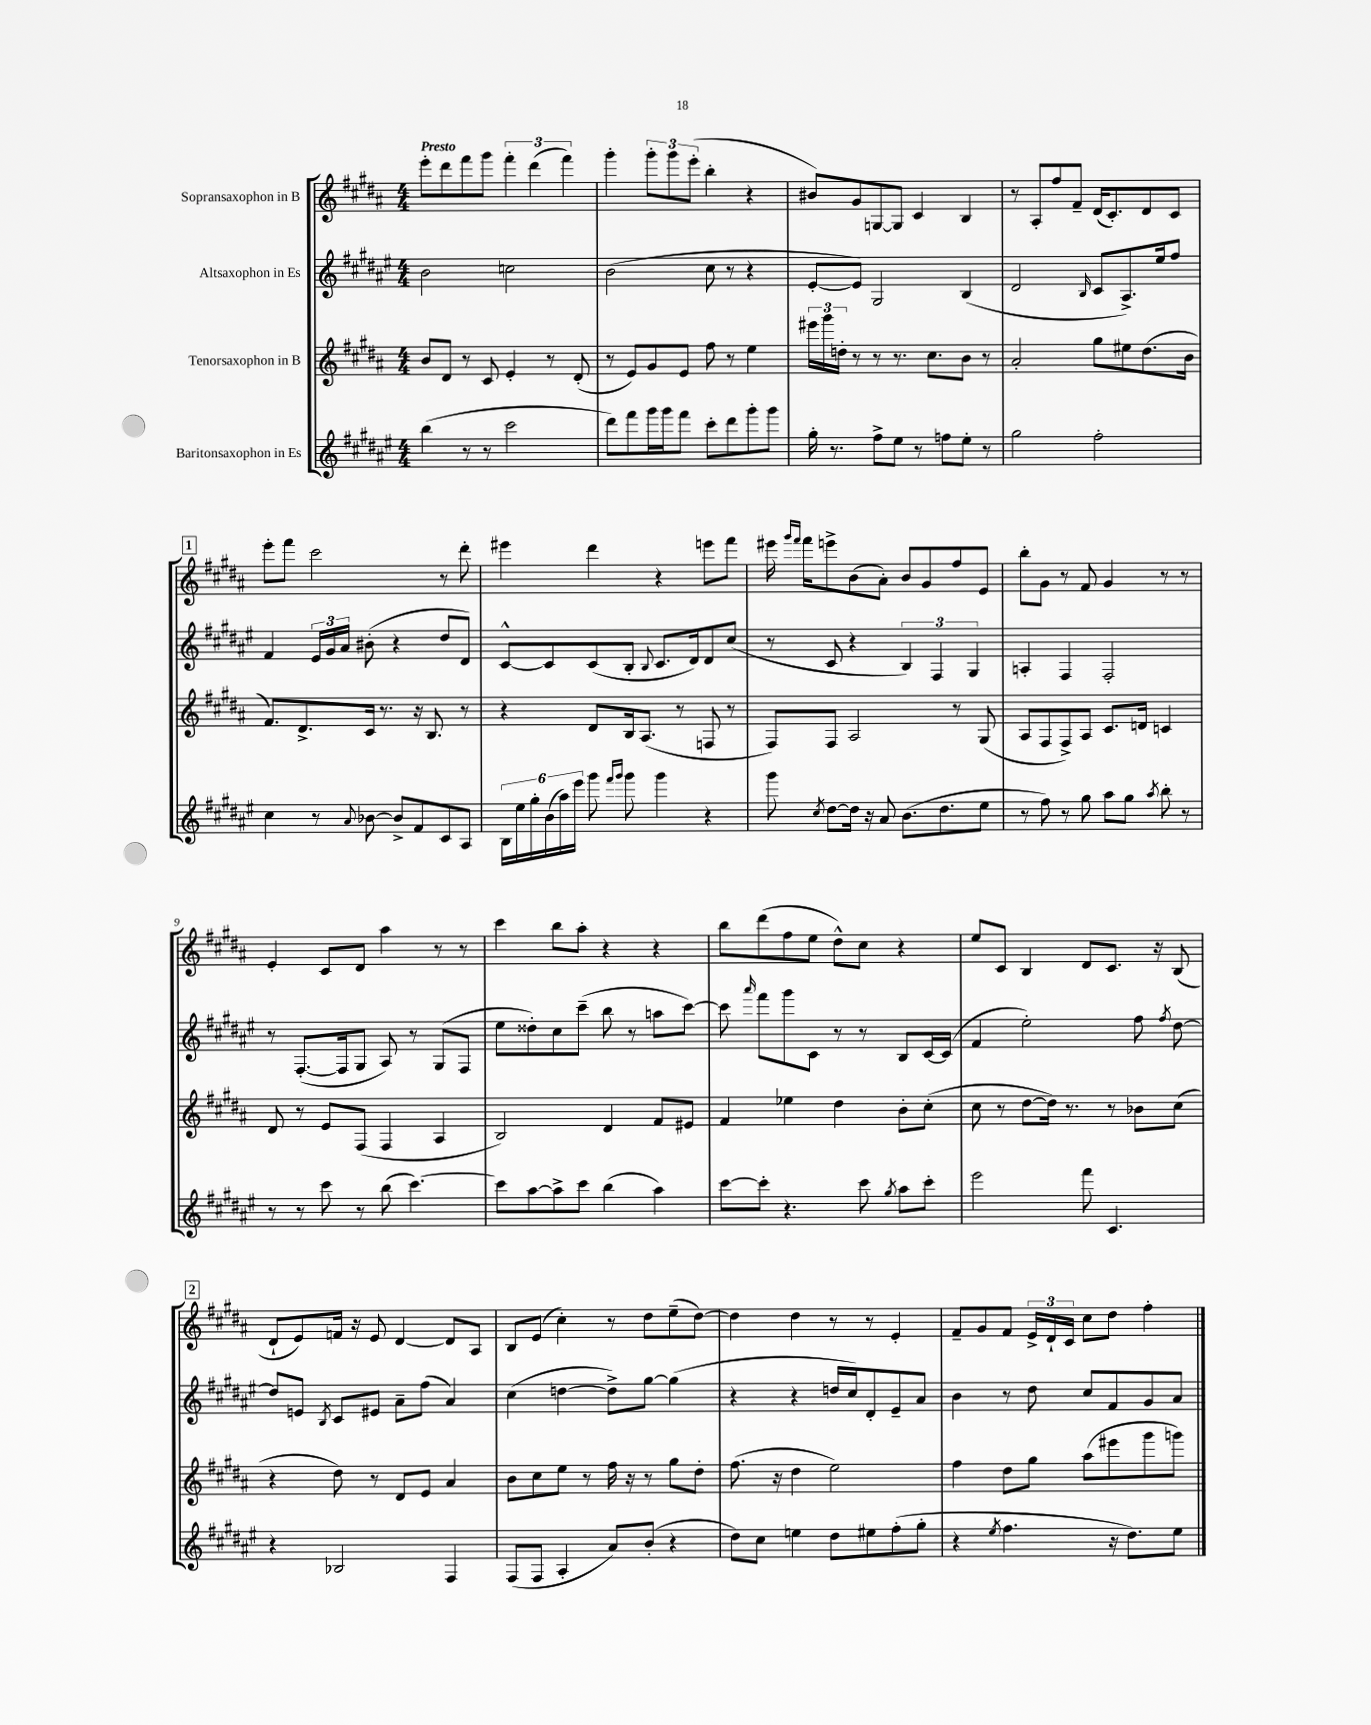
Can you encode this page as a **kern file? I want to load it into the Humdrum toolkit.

**kern	**kern	**kern	**kern
*part4	*part3	*part2	*part1
*staff4	*staff3	*staff2	*staff1
*I"Baritonsaxophon in Es	*I"Tenorsaxophon in B	*I"Altsaxophon in Es	*I"Sopransaxophon in B
*clefG2	*clefG2	*clefG2	*clefG2
*k[f#c#g#d#a#e#]	*k[f#c#g#d#a#]	*k[f#c#g#d#a#e#]	*k[f#c#g#d#a#]
*M4/4	*M4/4	*M4/4	*M4/4
=1	=1	=1	=1
!	!	!	!LO:TX:a:B:t=Presto
(4bb\	8b/L	2b\	8eee'\L
.	8d#/J	.	8ddd#\
8r	8r	.	8fff#\
8r	8c#/	.	8ggg#\J
2ccc#\	4e'/	2ccn\	6fff#'\
.	.	.	(6ddd#\
.	8r	.	.
.	.	.	6fff#\)
.	(8d#'/	.	.
=2	=2	=2	=2
8ddd#\L)	8r	(2b\	4ggg#'\
8fff#\	8e/L)	.	.
16ggg#\L	8g#/	.	12ggg#'\L
16ggg#\J	.	.	.
.	.	.	12ggg#\
8fff#\J	8e/J	.	.
.	.	.	(12eee'\J
8ccc#'\L	8ff#\	8cc#\	4bb'\
8ddd#\	8r	8r	.
8ggg#'\	4ee\	4r	4r
8ggg#\J	.	.	.
=3	=3	=3	=3
16gg#'\	24eee#X\LL	[8e#'/L	8b#X/L)
.	24ggg#\	.	.
8.r	.	.	.
.	24ddn'\JJ	.	.
.	8r	8e#/J])	8g#/
8ff#^\L	8r	2G#/	[8Gn/
8ee#\J	8.r	.	8G/J]
8r	.	.	4c#/
.	8.cc#\L	.	.
8ffn\L	.	.	.
8ee#'\J	8b\J	(4B/	4B/
8r	8r	.	.
=4	=4	=4	=4
2gg#\	2a#'/	2d#/	8r
.	.	.	8A#'/L
.	.	.	8ff#/
.	.	.	8f#~/J
.	.	16qqB/	.
2ff#'\	8gg#\L	8c#/L	(16d#/KL
.	.	.	8.c#'/)
.	8ee#X\	8.A#^/)	.
.	(8.dd#\	.	8d#/
.	.	16ee#/k	.
.	.	8ff#/J	8c#/J
.	16b\Jk	.	.
!!LO:LB:g=z
!!LO:REH:place=s1:t=1
=5	=5	=5	=5
4cc#\	8.f#/L)	4f#/	8eee'\L
.	.	.	8fff#\J
.	8.d#^/	.	.
8r	.	24e#/LL	2ccc#\
.	.	24g#/	.
.	.	24a#/JJ	.
8qqa#/	.	.	.
[8b-X\	16c#/Jk	(8b#X'\	.
.	8.r	.	.
8b-^/L]	.	4r	.
8f#/	16r	.	.
.	8.B/	.	.
8c#/	.	8dd#/L	8r
8A#/J	8r	8d#/J)	8ddd#'\
=6	=6	=6	=6
24B\LL	4r	[8c#^^/L	4eee#X\
24ee#\	.	.	.
24gg#'\	.	.	.
(24b\	.	8c#/]	.
24aa#\)	.	.	.
24eee#\JJ	.	.	.
8ggg#\	8d#/L	(8c#/	4ddd#\
16qqfff#/LL	.	.	.
16qqggg#/JJ	.	.	.
8ggg#\	16B/k	8B'/J	.
.	(8.A#/J	.	.
.	.	8qqB/	.
4ggg#\	.	8.c#/L	4r
.	8r	.	.
.	.	16d#/k)	.
4r	8Fn/	8d#/	8eeen\L
.	8r	(8cc#/J	8fff#\J
=7	=7	=7	=7
8ggg#\	8F#/L)	8r	16eee#X\
.	.	.	16qqggg#/LL
.	.	.	16qqfff#/JJ
.	.	.	16fff#\KL
8qcc#/	.	.	.
[8dd#\L	8F#/J	8c#/	8eeen^\
16dd#\Jk]	2A#/	4r	(8b\
16r	.	.	.
8a#/	.	.	8a#'\J)
(8.b\L	.	6B/)	8b/L
.	.	.	8g#/
.	.	6F#/	.
8.dd#\	.	.	.
.	8r	.	8ff#/
.	.	6G#/	.
8ee#\J	(8G#/	.	8e/J
=8	=8	=8	=8
8r	8A#/L	4An'/	8bb'\L
8ff#\)	8F#/	.	8g#\J
8r	8F#^/)	4F#/	8r
8gg#\	8A#/J	.	8f#/
8aa#\L	8.c#/L	2F#'/	4g#/
8gg#\J	.	.	.
.	16dn/Jk	.	.
8qaa#/	.	.	.
8bb'\	4cn/	.	8r
8r	.	.	8r
!!LO:LB:g=z
=9	=9	=9	=9
8r	8d#/	8r	4e'/
8r	8r	([8.F#'/L	.
8ccc#\	8e/L	.	8c#/L
.	.	16F#/k]	.
8r	(8F#/J	8G#/J	8d#/J
(8bb\	4F#/	8A#/)	4aa#\
[4.ccc#\)	.	8r	.
.	4A#/	(8G#/L	8r
.	.	8F#/J	8r
=10	=10	=10	=10
8ccc#\L]	2B/)	8ee#\L	4ccc#\
[8aa#\	.	8dd##X'\)	.
8aa#^\]	.	8cc#\	8bb\L
8ccc#\J	.	(8ccc#~\J	8aa#'\J
(4bb\	4d#/	8bb\	4r
.	.	8r	.
4aa#\)	8f#/L	8aan\L	4r
.	8e#X/J	[8ccc#\J)	.
=11	=11	=11	=11
[8ccc#\L	4f#/	8ccc#\]	8bb\L
.	.	16qqaaa#/	.
8ccc#'\J]	.	8fff#\L	(8ddd#\
4.r	4ee-X\	8ggg#\	8ff#\
.	.	8c#\J	8ee\J
.	4dd#\	8r	8dd#^^\L)
8ccc#\	.	8r	8cc#\J
8qgg#/	.	.	.
8aa#\L	8b'\L	8B/L	4r
8ccc#'\J	(8cc#'\J	[16c#/L	.
.	.	(16c#/JJ]	.
=12	=12	=12	=12
2eee#\	8cc#\	4f#/	8ee/L
.	8r	.	8c#/J
.	[8dd#\L	2ee#'\)	4B/
.	16dd#\Jk])	.	.
.	8.r	.	.
8fff#\	.	.	8d#/L
4.c#/	8r	.	8.c#/J
.	8b-X\L	8ff#\	.
.	.	.	16r
.	.	8qff#/	.
.	(8cc#\J	[8dd#\	(8B/
!!LO:LB:g=z
!!LO:REH:place=s1:t=2
=13	=13	=13	=13
4r	4r	8dd#/L]	8d#`/L
.	.	8en/J	8e/)
.	.	8qB/	.
2B-X/	8dd#\)	8c#/L	16fn/Jk
.	.	.	16r
.	8r	8e#X/J	8e/
.	8d#/L	8a#~\L	[4d#/
.	8e/J	(8ff#\J	.
4F#/	4a#/	4a#/)	8d#/L]
.	.	.	8A#/J
=14	=14	=14	=14
(8F#/L	8b\L	(4cc#\	8B/L
8F#/J	8cc#\	.	(8e/J
4A#'/	8ee\J	[4ddn\	4cc#'\)
.	8r	.	.
8a#/L)	16ff#\	8dd^\L])	8r
.	16r	.	.
(8b'/J	8r	[8gg#\J	8dd#\L
4r	8gg#\L	(4gg#\]	(8ee~\
.	8dd#'\J	.	[8dd#\J)
=15	=15	=15	=15
8dd#\L)	(8.ff#\	4r	4dd#\]
8cc#\J	.	.	.
.	16r	.	.
4een\	4dd#\	4r	4dd#\
8dd#\L	2ee\)	16ddn/LL	8r
.	.	16cc#/J)	.
8ee#X\	.	8d#'/	8r
(8ff#'\	.	8e#~/	4e'/
8gg#'\J	.	8a#/J	.
=16	=16	=16	=16
4r	4ff#\	4b\	8f#~/L
.	.	.	8g#/
8qee#/	.	.	.
4.ff#\	8dd#\L	8r	8f#/J
.	8gg#\J	8dd#\	24e^/LL
.	.	.	24d#`/
.	.	.	24c#/JJ
.	(8aa#\L	8cc#/L	8cc#\L
16r	8eee#X\	8f#/	8dd#\J
8.dd#\L)	.	.	.
.	8ggg#\	8g#/	4ff#'\
8ee#\J	8gggn\J)	8a#/J	.
==	==	==	==
*-	*-	*-	*-
